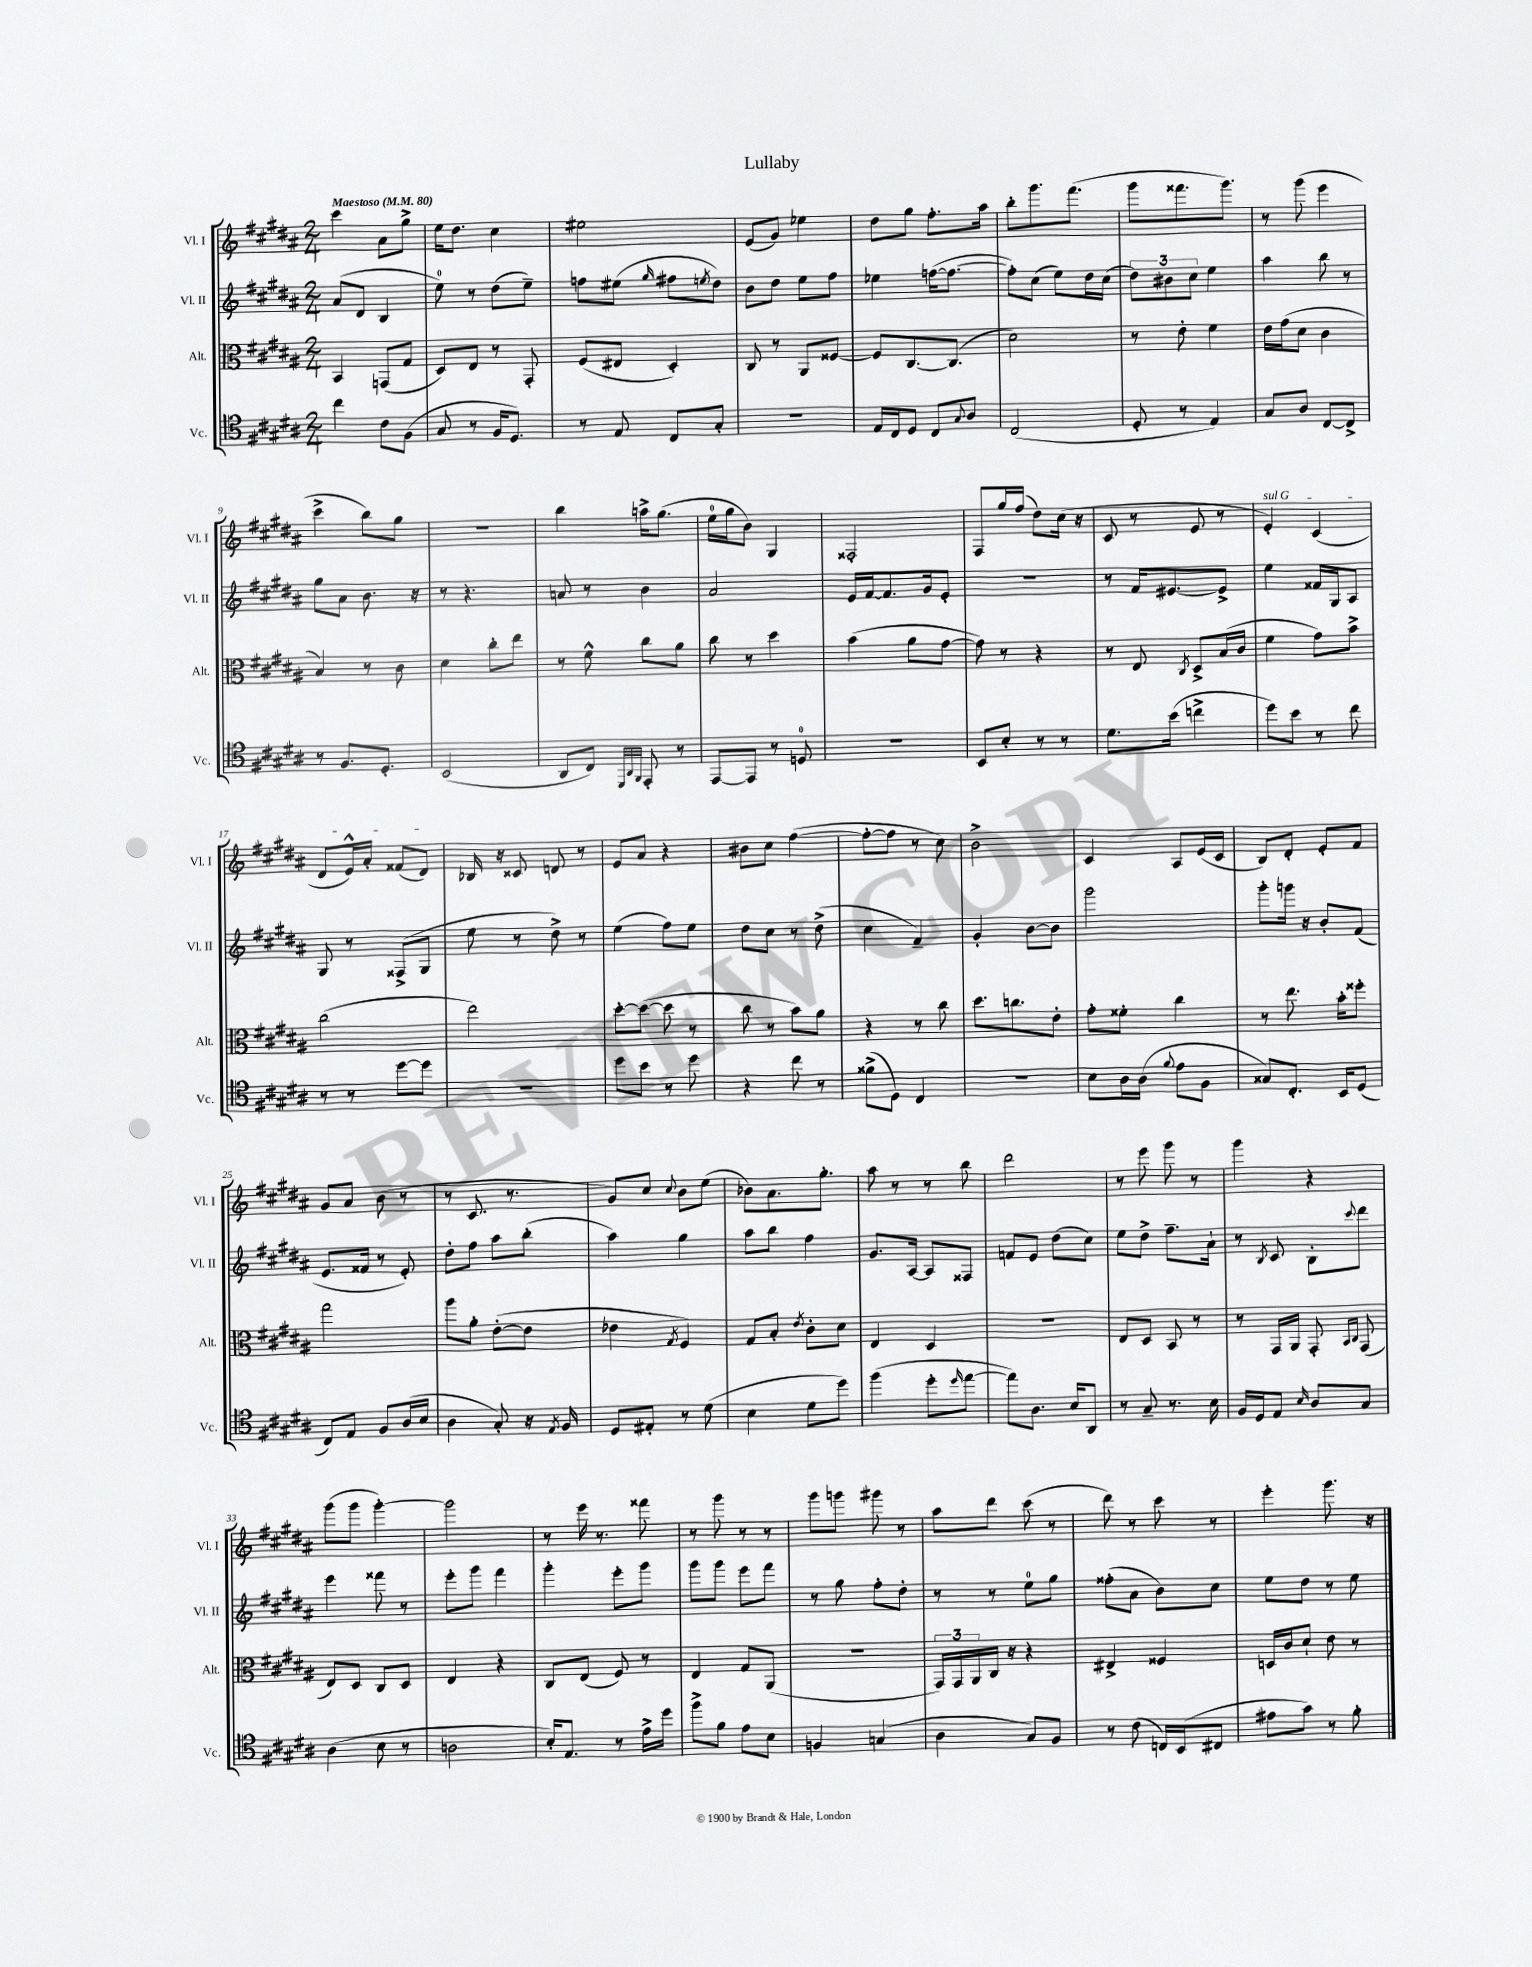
\header { title = "Lullaby" }
<<
\new StaffGroup <<
\new Staff = "s0" \with { instrumentName = "Vl. I" shortInstrumentName = "Vl. I" } {
    \clef treble \key b \major \numericTimeSignature \time 2/4 \tempo "Maestoso" 4 = 80
    cis'''4 ais'8 gis''8-> |
    e''16 dis''8. cis''4 |
    eis''2 |
    e'8( gis'8) ees''4 |
    dis''8 gis''8 fis''8.-. ais''16 |
    b''8-. gis'''8. fis'''8.( |
    gis'''8 fisis'''8. gis'''8.) |
    r8 gis'''8( e'''4 |
    cis'''4-> b''8) gis''8 |
    r2 |
    b''4 a''16-> gis''8.( |
    e''16-0 gis''16 b'8) gis4 |
    fisis2-. |
    fis8 gis''16 fis''16( dis''8) cis''16( r16 |
    cis'8 r8 e'8 r8 |
    \once \override TextSpanner.bound-details.left.text = \markup { \italic "sul G" } e'4-.\startTextSpan) cis'4( |
    dis'8 e'16-^) ais'16-. fisis'8( dis'8\stopTextSpan) |
    bes16 r16 cisis'8 d'8 r8 |
    e'8 ais'8 r4 |
    bis'8 cis''8 fis''4~( |
    fis''8~-. fis''8 r8 cis''8) |
    b'2-> |
    cis'4 ais8 e'16( cis'16 |
    b8) dis'8-. e'8-. fis'8 |
    gis'8 ais'8 b'8( r8 |
    r8 cis'8. r8. |
    gis'8) cis''8 \appoggiatura { cis''8 } b'8 e''8( |
    bes'8) ais'8. gis''8.-. |
    ais''8 r8 r8 b''8 |
    dis'''2 |
    r8 e'''8 gis'''8 r8 |
    gis'''4 r4 |
    gis'''8( gis'''8 gis'''4~-.) |
    gis'''2 |
    r8 e'''16 r8. fisis'''8 |
    r8 gis'''8 r8 r8 |
    gis'''8 g'''8 gis'''8 r8 |
    ais''8 dis'''8 cis'''8( r8 |
    dis'''8) r8 cis'''8 r8 |
    e'''4-. gis'''8. r16 \bar "|." |
}
\new Staff = "s1" \with { instrumentName = "Vl. II" shortInstrumentName = "Vl. II" } {
    \clef treble \key b \major \numericTimeSignature \time 2/4
    ais'8( dis'8 b4 |
    e''8-0) r8 dis''8( e''8--) |
    f''8 eis''8( \grace { gis''16 } fis''8 \acciaccatura { e''8 } dis''8) |
    b'8 dis''8 e''8 fis''8 |
    ees''4 f''16~( f''8.~ |
    f''8-.) cis''8( e''8) dis''16 cis''16( |
    \tuplet 3/2 { dis''8) bis'8 cis''8 } e''4 |
    ais''4 b''8 r8 |
    gis''8 ais'8 b'8. r16 |
    r8 r4. |
    a'8 r8 b'4 |
    ais'2 |
    e'16 fis'16~ fis'8. gis'16 e'8-. |
    r2 |
    r8 fis'16 eis'8.~ eis'8-> |
    e''4 fisis'16 gis16 ais8 |
    gis8 r8 fisis8->( gis8 |
    e''8 r8 dis''8->) r8 |
    e''4( fis''8) e''8 |
    dis''8 cis''8 r8 dis''8->( |
    cis''4 fis'4--) |
    gis'4-. b'8~ b'8 |
    gis'''2 |
    gis'''8-. g'''16 r16 b'8-. fis'8( |
    e'8. fisis'16 r8 e'8-.) |
    dis''8-. fis''8 ais''8 b''8-.( |
    ais''4) gis''4 |
    ais''8 b''8 fis''4 |
    gis'8. ais16~ ais8 fisis8 |
    f'8 e'8 dis''8( cis''8) |
    e''8 dis''8-> fis''8.-- ais'16-! |
    r8 \acciaccatura { b8 } cis'8 b8-. \appoggiatura { cis'''8 } dis'''8 |
    e'''4 fisis'''8 r8 |
    e'''8-. gis'''8 fis'''4 |
    gis'''4-. e'''8-. gis'''8 |
    gis'''8 gis'''8 e'''8 fis'''8 |
    r8 gis''8 fis''8-. dis''8-. |
    r8 r8 e''8-0 gis''8 |
    fisis''8-.( ais'8 b'8) cis''8 |
    e''8 dis''8 r8 e''8 \bar "|." |
}
\new Staff = "s2" \with { instrumentName = "Alt." shortInstrumentName = "Alt." } {
    \clef alto \key b \major \numericTimeSignature \time 2/4
    b,4 g,8( gis8 |
    dis8) e8 r8 gis,8-. |
    fis8( eis8 dis4-.) |
    cis8 r8 ais,8 fisis8~ |
    fisis8 cis8.~ cis8.( |
    dis'2) |
    r8 e'8-. fis'4 |
    e'16 gis'16( dis'8 cis'4 |
    b4) r8 cis'8 |
    dis'4 cis''8-. e''8 |
    r8 fis'8-^ cis''8 ais'8 |
    cis''8 r8 dis''4 |
    b'4( ais'8 gis'8~ |
    gis'8) r8 r4 |
    r8 e8 \acciaccatura { cis8 } dis8-> b16( cis'16 |
    fis'4 gis'8) b'8-> |
    cis''2( |
    e''2) |
    dis''8~-. dis''8~( dis''8 r8 |
    cis''8 r8 b'8) ais'8 |
    r4 r8 cis''8 |
    dis''8. c''8. e'8-. |
    gis'8-. fisis'8-. cis''4 |
    r8 e''8. b'16-. fisis''8-. |
    gis''2 |
    ais''8 ais'8-. e'8~-.( e'8 |
    ees'4 \acciaccatura { gis8 } fis4) |
    gis8 b8-. \acciaccatura { e'8 } cis'8-. dis'8 |
    e4 dis4 |
    r2 |
    e8 dis8 b,8 r8 |
    r8 gis,16 ais,16 gis,8-. \grace { b,16 cis16 } gis,8( |
    e8) dis8 cis8 dis8 |
    e4 r4 |
    cis8 e8( fis8) r8 |
    e4 gis8 ais,8( |
    r2 |
    \tuplet 3/2 { gis,16) gis,16 ais,16 } cis16 r16 r4 |
    eis4-> fisis4 |
    d16 cis'16 dis'8-! e'8 r8 \bar "|." |
}
\new Staff = "s3" \with { instrumentName = "Vc." shortInstrumentName = "Vc." } {
    \clef tenor \key b \major \numericTimeSignature \time 2/4
    cis''4 cis'8 fis8( |
    gis8 r8 fis16 dis8.) |
    r8 e8 cis8 gis8-. |
    r2 |
    e16 cis16 dis8 cis8 \appoggiatura { gis8 } ais8 |
    cis2( |
    dis8-. r8 e4) |
    gis8 ais8 cis8~ cis8-> |
    r8 fis8. dis8.-. |
    b,2( |
    ais,8 cis8) \grace { dis,32 ais,32 fis,32 } e,8-. r8 |
    e,8~ e,8 r8 d8-0 |
    r2 |
    b,8 b8-. r8 r8 |
    dis'8. b'16( c''4-> |
    dis''8) b'8 r8 cis''8 |
    r8 r8 dis''8~ dis''8 |
    r2 |
    dis''8 b'8 r8 dis''8 |
    r4 cis''8 r8 |
    fisis'8->( dis8) cis4 |
    R2 |
    b8 ais16 ais16( \appoggiatura { fis'8 } e'8 fis8 |
    gisis8) cis8.-. b,16 dis8( |
    cis8) e8 fis8 ais16( b16 |
    ais4 gis8-.) r16 \acciaccatura { e8 } fis16 |
    dis8 eis8-. r8 dis'8( |
    b4 dis'8 dis''8) |
    fis''4( dis''8-. \grace { dis''16 } e''8~ |
    e''8) ais8. b16 ais,8 |
    r8 gis8-- r8. b16 |
    fis16 dis16 e8 \grace { b16 } ais8 gis8 |
    ais4( b8 r8 |
    a2 |
    b16-.) e8. r8 e'16-> dis''16 |
    fis''8-> fis'8 e'8 b8 |
    f4 g4( |
    ais4 gis8) fis8 |
    r8 cis'8( c16) b,16( cis8 |
    eis'8 gis'8) r8 fis'8-. \bar "|." |
}
>>
>>
